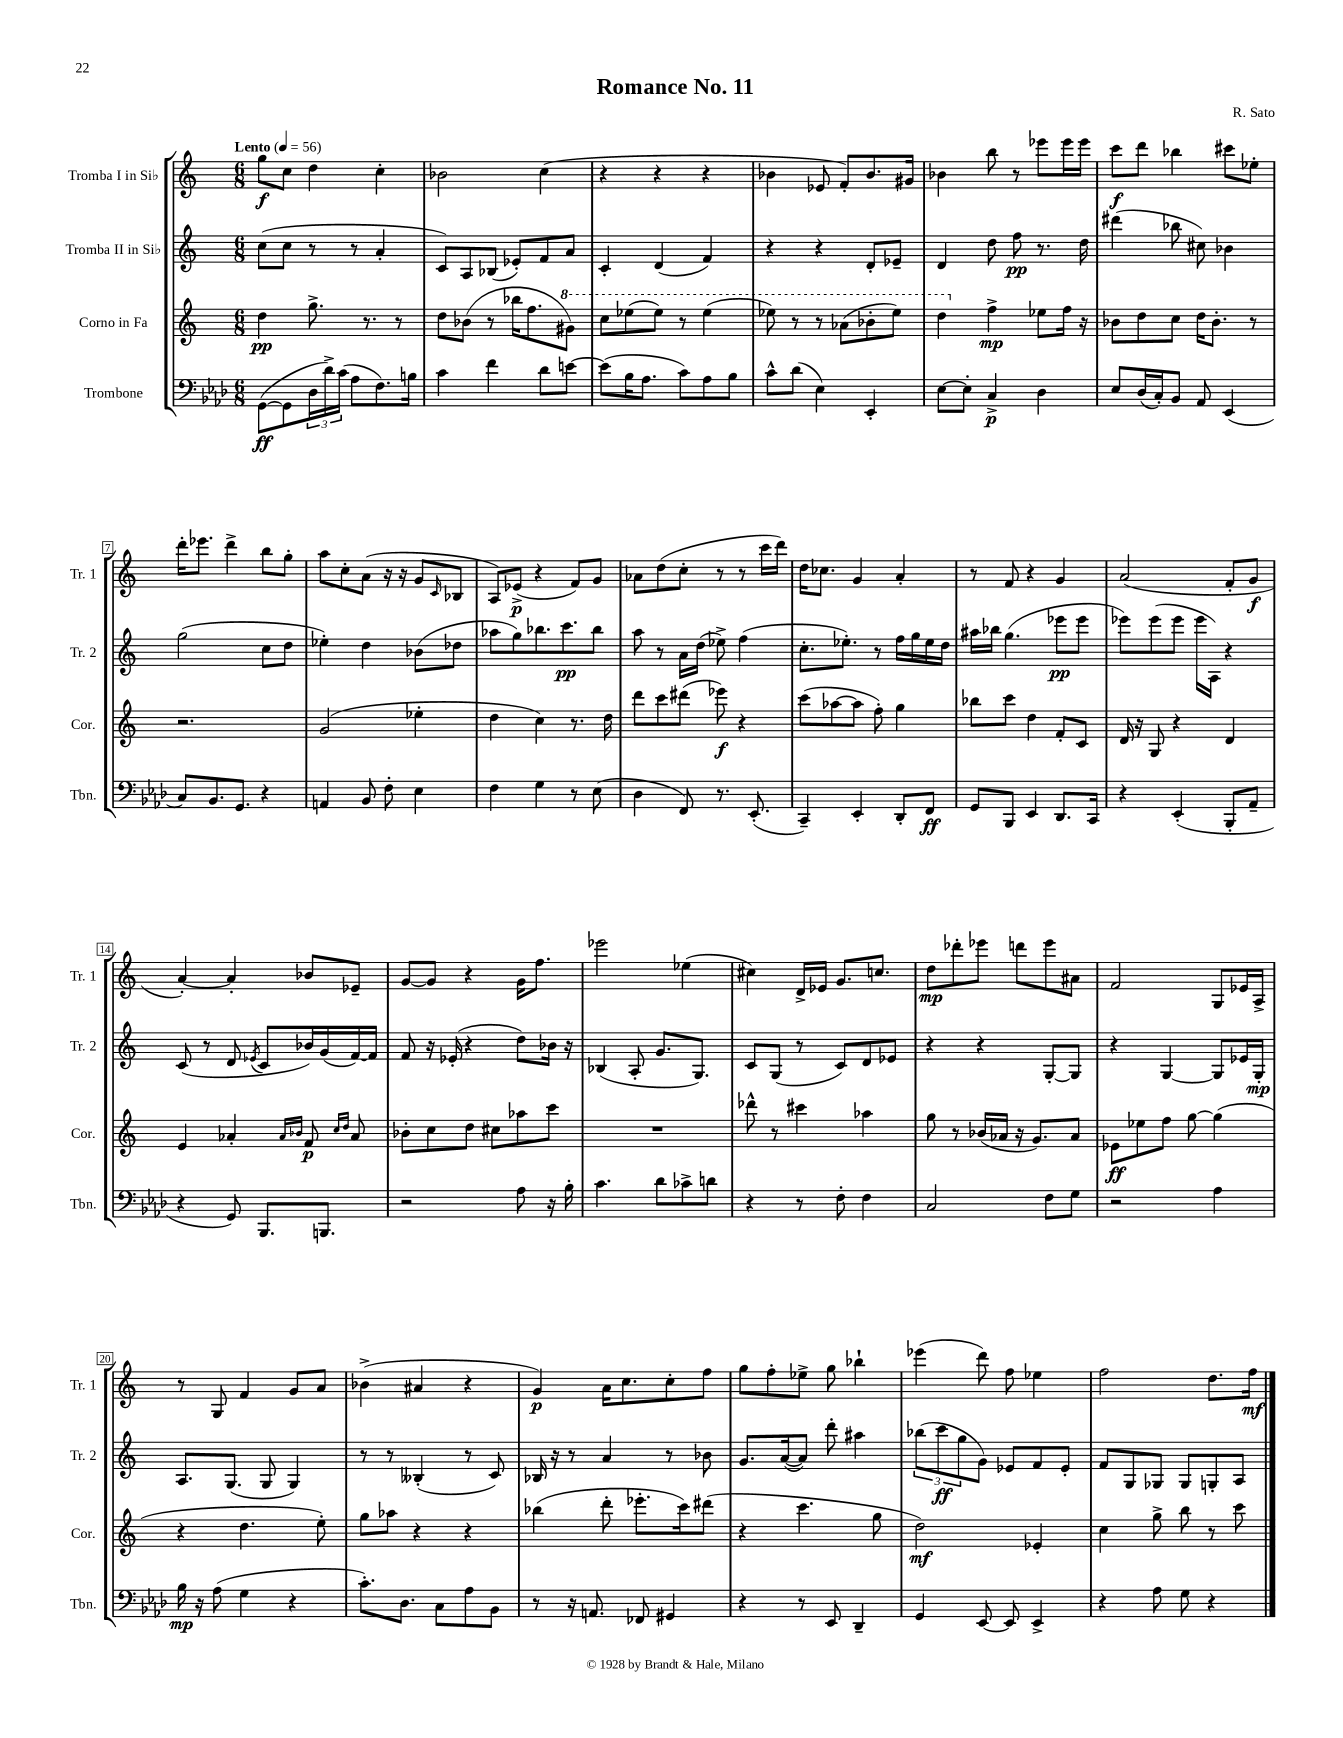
\header { title = "Romance No. 11" composer = "R. Sato" }
<<
\new StaffGroup <<
\new Staff = "s0" \with { instrumentName = "Tromba I in Sib" shortInstrumentName = "Tr. 1" } {
    \clef treble \key c \major \numericTimeSignature \time 6/8 \tempo "Lento" 4 = 56
    g''8\f c''8 d''4 c''4-. |
    bes'2 c''4( |
    r4 r4 r4 |
    bes'4 ees'8 f'8-.) bes'8. gis'16 |
    bes'4 b''8 r8 ees'''8 ees'''16 ees'''16 |
    c'''8\f d'''8 bes''4 cis'''8 ees''8-. |
    d'''16-. ees'''8. d'''4-> b''8 g''8-. |
    a''8 c''8-. a'8( r16 r16 g'8 \grace { c'16 } bes8 |
    a8) ees'8->\p( r4 f'8) g'8 |
    aes'8 d''8( c''8-. r8 r8 c'''16 d'''16) |
    d''16 ces''8. g'4 a'4-. |
    r8 f'8 r4 g'4 |
    a'2( f'8-. g'8\f |
    a'4~-.) a'4-. bes'8 ees'8-- |
    g'8~ g'8 r4 g'16 f''8. |
    ees'''2 ees''4( |
    cis''4) d'16-> ees'16 g'8. c''8. |
    d''8\mp des'''8-. ees'''8 d'''8 ees'''8 ais'8 |
    f'2 g8 ees'16 a16-> |
    r8 g8 f'4 g'8 a'8 |
    bes'4->( ais'4 r4 |
    g'4\p) a'16 c''8. c''8-. f''8 |
    g''8 f''8-. ees''8-> g''8 bes''4-! |
    ees'''4( d'''8) f''8 ees''4 |
    f''2 d''8. f''16\mf \bar "|." |
}
\new Staff = "s1" \with { instrumentName = "Tromba II in Sib" shortInstrumentName = "Tr. 2" } {
    \clef treble \key c \major \numericTimeSignature \time 6/8
    c''8( c''8 r8 r8 a'4-. |
    c'8) a8 bes8( ees'8-.) f'8 a'8 |
    c'4-. d'4( f'4) |
    r4 r4 d'8-. ees'8-- |
    d'4 d''8 f''8\pp r8. d''16 |
    dis'''4( bes''8 cis''8) bes'4 |
    g''2( c''8 d''8 |
    ees''4-.) d''4 bes'8( des''8 |
    aes''8 g''8) bes''8. c'''8.\pp bes''8 |
    a''8 r8 a'16 d''16( ees''8->) f''4( |
    c''8.-. ees''8.-.) r8 f''16 g''16 ees''16 d''16 |
    ais''16 bes''16 g''4.( ees'''8\pp ees'''8 |
    ees'''8) ees'''8( ees'''8 ees'''16 a16) r4 |
    c'8( r8 d'8 \acciaccatura { ees'8 } c'8 bes'16) g'16( f'16~) f'16 |
    f'8 r16 ees'16-.( r4 d''8) bes'16 r16 |
    bes4( a8-. g'8. g8.) |
    c'8 g8( r8 c'8) d'8 ees'8 |
    r4 r4 g8~-. g8 |
    r4 g4~ g8 ees'16 g16-.\mp |
    a8. g8.( g8 g4) |
    r8 r8 beses4-.( r8 c'8) |
    bes16 r16 r8 a'4 r8 bes'8 |
    g'8. a'16~( a'8) d'''8-. ais''4 |
    \tuplet 3/2 { bes''8( c'''8\ff g''8 } g'8) ees'8 f'8 ees'8-. |
    f'8 g8 ges8 ges8 g8-. a8 \bar "|." |
}
\new Staff = "s2" \with { instrumentName = "Corno in Fa" shortInstrumentName = "Cor." } {
    \clef treble \key c \major \numericTimeSignature \time 6/8
    d''4\pp g''8.-> r8. r8 |
    d''8 bes'8( r8 bes''16 f''8. \ottava #1 gis''8) |
    c'''8 ees'''8( ees'''8) r8 ees'''4( |
    ees'''8) r8 r8 aes''8( bes''8-. ees'''8) |
    d'''4 \ottava #0 f''4->\mp ees''8 f''16 r16 |
    bes'8 d''8 c''8 d''16 bes'8.-. r8 |
    r2. |
    g'2( ees''4-. |
    d''4 c''4) r8. d''16 |
    d'''8 c'''8 dis'''8( ees'''8\f) r4 |
    c'''8( aes''8~ aes''8 f''8-.) g''4 |
    bes''8 c'''8 d''4 f'8-. c'8 |
    d'16 r16 g8 r4 d'4 |
    e'4 aes'4-. \grace { aes'16 bes'16 } f'8\p \grace { c''16 d''16 } aes'8 |
    bes'8-. c''8 d''8 cis''8 aes''8 c'''8 |
    R2. |
    des'''8-^ r8 cis'''4 aes''4 |
    g''8 r8 bes'16( aes'16 r16 g'8.) aes'8 |
    ees'8\ff ees''8 f''8 g''8~ g''4( |
    r4 d''4. e''8-.) |
    g''8 aes''8 r4 r4 |
    bes''4( d'''8-. ees'''8.-. c'''16) dis'''8( |
    r4 c'''4. g''8 |
    d''2\mf) ees'4-. |
    c''4 g''8-> b''8 r8 c'''8 \bar "|." |
}
\new Staff = "s3" \with { instrumentName = "Trombone" shortInstrumentName = "Tbn." } {
    \clef bass \key aes \major \numericTimeSignature \time 6/8
    g,8~\ff( g,8 \tuplet 3/2 { des16 des'16->) c'16( } aes8 f8.) b16 |
    c'4 f'4 des'8 e'8~ |
    e'8( bes16 aes8. c'8) aes8 bes8 |
    c'8-^ des'8( ees4) ees,4-. |
    ees8~ ees8-. c4->\p des4 |
    ees8 des16( c16-.) bes,8 aes,8 ees,4( |
    c8) bes,8. g,8. r4 |
    a,4 bes,8 f8-. ees4 |
    f4 g4 r8 ees8( |
    des4 f,8) r8. ees,8.-.( |
    c,4--) ees,4-. des,8-. f,8\ff |
    g,8 bes,,8 ees,4 des,8. c,16 |
    r4 ees,4-.( bes,,8-. aes,8-- |
    r4 g,8) bes,,8. b,,8. |
    r2 aes8 r16 bes16-. |
    c'4. des'8 ces'8-> d'8 |
    r4 r8 f8-. f4 |
    c2 f8 g8 |
    r2 aes4 |
    bes16\mp r16 aes8( g4 r4 |
    c'8.-.) des8. c8 aes8 bes,8 |
    r8 r16 a,8. fes,8 gis,4 |
    r4 r8 ees,8 des,4-- |
    g,4 ees,8~ ees,8 ees,4-> |
    r4 aes8 g8 r4 \bar "|." |
}
>>
>>
\layout { \context { \Score \override BarNumber.stencil = #(make-stencil-boxer 0.1 0.3 ly:text-interface::print) } }
